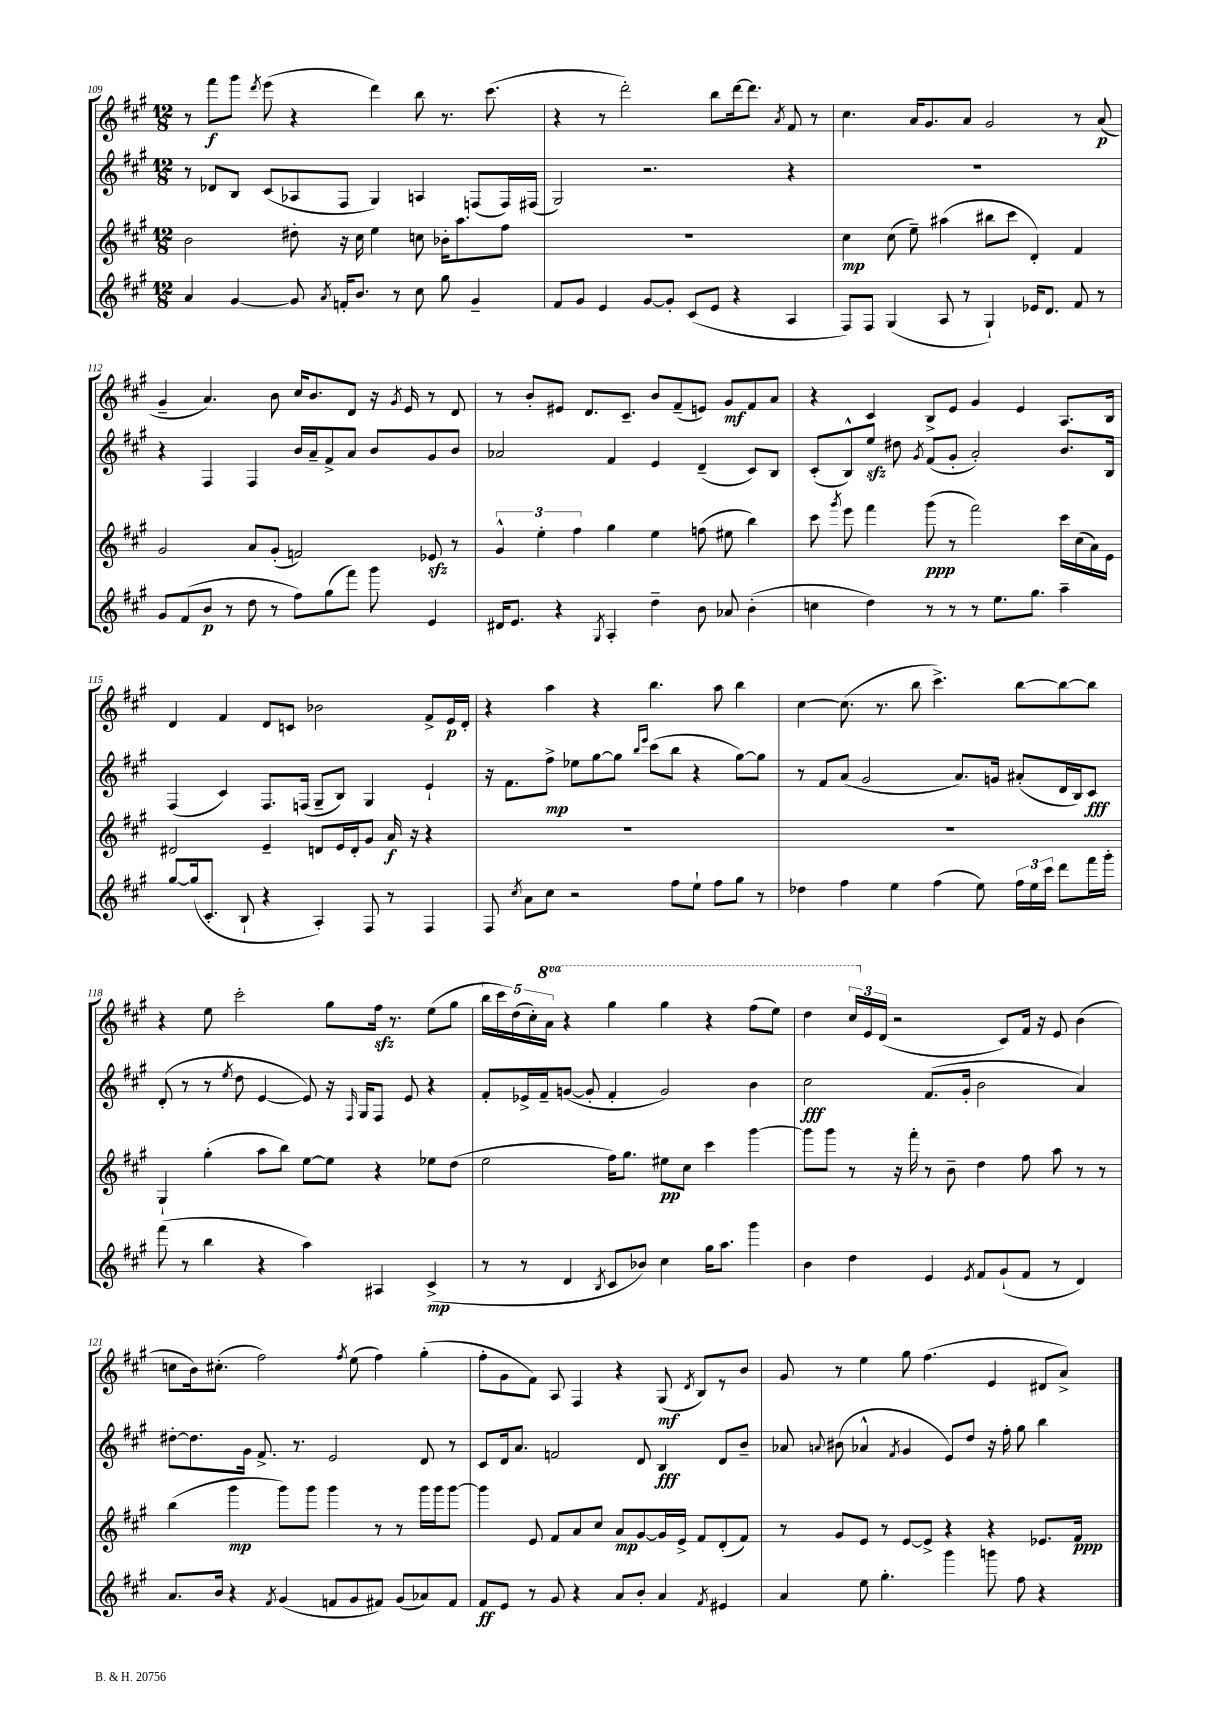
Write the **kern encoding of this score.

**kern	**dynam	**kern	**dynam	**kern	**dynam	**kern	**dynam
*part4	*part4	*part3	*part3	*part2	*part2	*part1	*part1
*staff4	*staff4	*staff3	*staff3	*staff2	*staff2	*staff1	*staff1
*clefG2	*	*clefG2	*	*clefG2	*	*clefG2	*
*k[f#c#g#]	*	*k[f#c#g#]	*	*k[f#c#g#]	*	*k[f#c#g#]	*
*M12/8	*	*M12/8	*	*M12/8	*	*M12/8	*
=109	=109	=109	=109	=109	=109	=109	=109
4a/	.	2b\	.	8r	.	8r	.
.	.	.	.	8d-X/L	.	8fff#\L	f
[4g#/	.	.	.	8B/J	.	8ggg#\J	.
.	.	.	.	.	.	8qddd/	.
.	.	.	.	(8c#/L	.	(8eee\	.
8g#/]	.	8dd#X'\	.	8A-X/	.	4r	.
8qa/	.	.	.	.	.	.	.
16fn'/KL	.	16r	.	8F#/J	.	.	.
8.b/J	.	16cc#\	.	.	.	.	.
.	.	4ee\	.	4G#/)	.	4ddd\)	.
8r	.	.	.	.	.	.	.
8cc#\	.	8ccn\	.	4An/	.	8bb\	.
8gg#\	.	16b-X'\KL	.	.	.	8.r	.
.	.	8.aa\	.	.	.	.	.
4g#~/	.	.	.	(8Fn/L	.	.	.
.	.	.	.	.	.	(8.ccc#\	.
.	.	8ff#\J	.	16F/L)	.	.	.
.	.	.	.	(16F#X/JJ	.	.	.
=110	=110	=110	=110	=110	=110	=110	=110
8f#/L	.	1.r	.	2G#/)	.	4r	.
8g#/J	.	.	.	.	.	.	.
4e/	.	.	.	.	.	8r	.
.	.	.	.	.	.	2ddd'\)	.
[8g#/L	.	.	.	2.r	.	.	.
8g#'/J]	.	.	.	.	.	.	.
(8c#/L	.	.	.	.	.	.	.
8e/J	.	.	.	.	.	8bb\L	.
4r	.	.	.	.	.	[16ddd\k	.
.	.	.	.	.	.	8.ddd\J]	.
.	.	.	.	.	.	8qa/	.
4A/	.	.	.	4r	.	8f#/	.
.	.	.	.	.	.	8r	.
=111	=111	=111	=111	=111	=111	=111	=111
8F#/L)	.	4cc#\	mp	1.r	.	4.cc#\	.
8F#/J	.	.	.	.	.	.	.
(4G#/	.	(8cc#\	.	.	.	.	.
.	.	8ee~\)	.	.	.	16a/KL	.
.	.	.	.	.	.	8.g#/	.
8A/	.	(4aa#X\	.	.	.	.	.
8r	.	.	.	.	.	8a/J	.
4G#`/)	.	8bb#X\L	.	.	.	2g#/	.
.	.	8ccc#\J	.	.	.	.	.
16e-X/KL	.	4d'/)	.	.	.	.	.
8.d/J	.	.	.	.	.	.	.
8f#/	.	4f#/	.	.	.	8r	.
8r	.	.	.	.	.	(8a/	p
!!LO:LB:g=z
=112	=112	=112	=112	=112	=112	=112	=112
8g#/L	.	2g#/	.	4r	.	4g#~/	.
(8f#/	.	.	.	.	.	.	.
8b/J	p	.	.	4F#/	.	4.a/)	.
8r	.	.	.	.	.	.	.
8dd\	.	8a/L	.	4F#/	.	.	.
8r	.	(8g#'/J	.	.	.	8b\	.
8ff#\L)	.	2fn/)	.	16b/LL	.	16cc#/KL	.
.	.	.	.	16a~/J	.	8.b/	.
(8gg#\	.	.	.	8f#^/	.	.	.
8fff#\J)	.	.	.	8a/J	.	8d/J	.
8ggg#\	.	.	.	8b/L	.	16r	.
.	.	.	.	.	.	8qg#/	.
.	.	.	.	.	.	16e/	.
4e/	.	8e-Xzz/	.	8g#/	.	8r	.
.	.	8r	.	8b/J	.	8d/	.
=113	=113	=113	=113	=113	=113	=113	=113
16d#X/KL	.	6g#^^/	.	2a-X/	.	8r	.
8.e/J	.	.	.	.	.	.	.
.	.	.	.	.	.	8b'/L	.
.	.	6ee'\	.	.	.	.	.
4r	.	.	.	.	.	8e#X/J	.
.	.	6ff#\	.	.	.	.	.
.	.	.	.	.	.	8.d/L	.
8qG#/	.	.	.	.	.	.	.
4A'/	.	4gg#\	.	4f#/	.	.	.
.	.	.	.	.	.	8.c#~/J	.
4dd~\	.	4ee\	.	4e/	.	8b/L	.
.	.	.	.	.	.	(8f#~/	.
8b\	.	(8ffn\	.	(4d~/	.	8en/J)	.
8a-X/	.	8ee#X\	.	.	.	8g#/L	mf
(4b'\	.	4bb\)	.	8c#/L)	.	8f#/	.
.	.	.	.	8B/J	.	8a/J	.
=114	=114	=114	=114	=114	=114	=114	=114
4ccn\	.	8ccc#\	.	(8c#'/L	.	4r	.
.	.	8qggg#/	.	.	.	.	.
.	.	8eee\	.	8B^^/)	.	.	.
4dd\)	.	4fff#\	.	8eezz/J	.	4c#/	.
.	.	.	.	8dd#X\	.	.	.
.	.	.	.	8qg#/	.	.	.
8r	.	(8ggg#\	ppp	(8f#/L	.	8B^/L	.
8r	.	8r	.	8g#'/J	.	8e/J	.
8r	.	2fff#\)	.	2a'/)	.	4g#/	.
8.ee\L	.	.	.	.	.	.	.
.	.	.	.	.	.	4e/	.
8.gg#\J	.	.	.	.	.	.	.
4aa~\	.	16ccc#\LL	.	8.b/L	.	8.A/L	.
.	.	(16cc#\	.	.	.	.	.
.	.	16a\)	.	.	.	.	.
.	.	16e\JJ	.	16B/Jk	.	16B/Jk	.
!!LO:LB:g=z
=115	=115	=115	=115	=115	=115	=115	=115
[8gg#/L	.	2d#X/	.	(4F#/	.	4d/	.
(16gg#/k]	.	.	.	.	.	.	.
8.c#'/J	.	.	.	.	.	.	.
.	.	.	.	4c#/)	.	4f#/	.
8B`/	.	.	.	.	.	.	.
4r	.	4e~/	.	8.F#/L	.	8d/L	.
.	.	.	.	.	.	8cn/J	.
.	.	.	.	(16Fn/Jk	.	.	.
4A'/)	.	8dn/L	.	8G#~/L	.	2b-X\	.
.	.	16e/L	.	8B/J)	.	.	.
.	.	16d'/J	.	.	.	.	.
8F#/	.	8g#/J	.	4G#/	.	.	.
8r	.	16a/	f	.	.	.	.
.	.	16r	.	.	.	.	.
4F#/	.	4r	.	4e`/	.	8f#^/L	.
.	.	.	.	.	.	16e/L	p
.	.	.	.	.	.	16d'/JJ	.
=116	=116	=116	=116	=116	=116	=116	=116
8F#/	.	1.r	.	16r	.	4r	.
.	.	.	.	8.f#\L	.	.	.
8qcc#/	.	.	.	.	.	.	.
8a\L	.	.	.	.	.	.	.
8cc#\J	.	.	.	8ff#^\J	mp	4aa\	.
2r	.	.	.	8ee-X\L	.	.	.
.	.	.	.	[8gg#\	.	4r	.
.	.	.	.	8gg#\J]	.	.	.
.	.	.	.	16qqbb/LL	.	.	.
.	.	.	.	16qqeee/JJ	.	.	.
.	.	.	.	(8ccc#\L	.	4.bb\	.
8ff#\L	.	.	.	8bb\J	.	.	.
8ee`\J	.	.	.	4r	.	.	.
8ff#\L	.	.	.	.	.	8aa\	.
8gg#\J	.	.	.	[8gg#\L)	.	4bb\	.
8r	.	.	.	8gg#\J]	.	.	.
=117	=117	=117	=117	=117	=117	=117	=117
4dd-X\	.	1.r	.	8r	.	[4cc#\	.
.	.	.	.	8f#/L	.	.	.
4ff#\	.	.	.	(8a/J	.	(8.cc#\]	.
.	.	.	.	2g#/	.	.	.
.	.	.	.	.	.	8.r	.
4ee\	.	.	.	.	.	.	.
.	.	.	.	.	.	8bb\	.
(4ff#\	.	.	.	.	.	4.ccc#^\)	.
.	.	.	.	8.a/L)	.	.	.
8ee\)	.	.	.	.	.	.	.
.	.	.	.	16gn/Jk	.	.	.
24ff#\LL	.	.	.	(8a#X'/L	.	[8bb\L	.
24ee\	.	.	.	.	.	.	.
24ccc#\JJ	.	.	.	.	.	.	.
8ddd\L	.	.	.	16d/L	.	8bb\_	.
.	.	.	.	16B/J)	.	.	.
16fff#\L	.	.	.	8c#/J	fff	8bb\J]	.
16ggg#'\JJ	.	.	.	.	.	.	.
!!LO:LB:g=z
=118	=118	=118	=118	=118	=118	=118	=118
(8fff#\	.	4G#`/	.	(8d'/	.	4r	.
8r	.	.	.	8r	.	.	.
4bb\	.	(4gg#'\	.	8r	.	8ee\	.
.	.	.	.	8qee/	.	.	.
.	.	.	.	8dd\	.	2ccc#'\	.
4r	.	8aa\L	.	[4e/	.	.	.
.	.	8bb\J)	.	.	.	.	.
4aa\)	.	[8ee\L	.	8e/])	.	.	.
.	.	8ee\J]	.	16r	.	8gg#\L	.
.	.	.	.	16qqF#/	.	.	.
.	.	.	.	16G#/KL	.	.	.
4A#X/	.	4r	.	8F#/J	.	16ff#zz\Jk	.
.	.	.	.	.	.	8.r	.
.	.	.	.	8e/	.	.	.
(4c#^/	mp	8ee-X\L	.	4r	.	(8ee\L	.
.	.	(8dd\J	.	.	.	8gg#\J	.
=119	=119	=119	=119	=119	=119	=119	=119
8r	.	2ee\	.	8f#'/L	.	20bb\LL	.
.	.	.	.	.	.	20ccc#\)	.
.	.	.	.	.	.	(20dd\	.
8r	.	.	.	16e-X^/L	.	.	.
.	.	.	.	.	.	20cc#'\)	.
.	.	.	.	16f#~/J	.	.	.
*	*	*	*	*	*	*8va	*
.	.	.	.	.	.	20aa\JJ	.
4d/	.	.	.	([8gn/J	.	4r	.
.	.	.	.	8g'/]	.	.	.
8qB/	.	.	.	.	.	.	.
8c#/L	.	16ff#\KL)	.	4f#'/	.	4ggg#\	.
.	.	8.gg#\J	.	.	.	.	.
8b-X/J)	.	.	.	.	.	.	.
4cc#\	.	8ee#X\L	pp	2g/)	.	4ggg#\	.
.	.	8cc#\J	.	.	.	.	.
16gg#\KL	.	4ccc#\	.	.	.	4r	.
8.aa\J	.	.	.	.	.	.	.
4ggg#\	.	[4ggg#\	.	4b\	.	(8fff#\L	.
.	.	.	.	.	.	8eee\J)	.
=120	=120	=120	=120	=120	=120	=120	=120
4b\	.	8ggg#\L]	.	2cc#\	fff	4ddd\	.
.	.	8ggg#\J	.	.	.	.	.
4dd\	.	8r	.	.	.	24ccc#/LL	.
*	*	*	*	*	*	*X8va	*
.	.	.	.	.	.	24e/	.
.	.	.	.	.	.	(24d/JJ	.
.	.	16r	.	.	.	2r	.
.	.	16fff#'\	.	.	.	.	.
4e/	.	8r	.	(8.f#/L	.	.	.
.	.	8b~\	.	.	.	.	.
.	.	.	.	16g#'/Jk	.	.	.
8qe/	.	.	.	.	.	.	.
8f#/L	.	4dd\	.	2b\	.	.	.
(8g#`/	.	.	.	.	.	8c#/L)	.
8f#/J	.	8ff#\	.	.	.	16f#/Jk	.
.	.	.	.	.	.	16r	.
8r	.	8aa\	.	.	.	8e/	.
4d/)	.	8r	.	4a/)	.	(4b\	.
.	.	8r	.	.	.	.	.
!!LO:LB:g=z
=121	=121	=121	=121	=121	=121	=121	=121
8.a/L	.	(4bb\	.	[8dd#X'\L	.	8ccn\L	.
.	.	.	.	8.dd#\]	.	16b\k)	.
16b/Jk	.	.	.	.	.	(8.cc#X'\J	.
4r	.	4ggg#\	mp	.	.	.	.
.	.	.	.	16g#\Jk	.	.	.
.	.	.	.	8.f#^/	.	2ff#\)	.
8qf#/	.	.	.	.	.	.	.
(4g#/	.	8ggg#\L)	.	.	.	.	.
.	.	.	.	8.r	.	.	.
.	.	8ggg#\J	.	.	.	.	.
8fn/L	.	4ggg#\	.	2e/	.	.	.
.	.	.	.	.	.	8qff#/	.
8g#/	.	.	.	.	.	(8ee\	.
8f#X/J)	.	8r	.	.	.	4ff#\)	.
(8g#/L	.	8r	.	.	.	.	.
8a-X/)	.	16ggg#\LL	.	8d/	.	(4gg#'\	.
.	.	16ggg#\J	.	.	.	.	.
8f#/J	.	[8ggg#\J	.	8r	.	.	.
=122	=122	=122	=122	=122	=122	=122	=122
8f#/L	ff	4ggg#\]	.	8c#/L	.	8ff#'\L	.
8e/J	.	.	.	16d/k	.	8g#\	.
.	.	.	.	8.a/J	.	.	.
8r	.	8e/	.	.	.	8f#\J)	.
8g#/	.	8f#/L	.	2fn/	.	8A/	.
4r	.	8a/	.	.	.	4F#/	.
.	.	8cc#/J	.	.	.	.	.
8a/L	.	8a/L	mp	.	.	4r	.
8b'/J	.	[8g#/	.	8d/	.	.	.
4a/	.	16g#/L]	.	4B/	fff	(8G#/	mf
.	.	16e^/JJ	.	.	.	.	.
.	.	.	.	.	.	8qd/	.
.	.	8f#/L	.	.	.	8B/L)	.
8qf#/	.	.	.	.	.	.	.
4e#X/	.	(8d'/	.	8d/L	.	8r	.
.	.	8f#/J)	.	8b~/J	.	8b/J	.
=123	=123	=123	=123	=123	=123	=123	=123
4a/	.	8r	.	8a-X/	.	8g#/	.
.	.	.	.	8qqan/	.	.	.
.	.	8g#/L	.	(8b#X\	.	8r	.
8ee\	.	8e/J	.	4a-X^^/	.	4ee\	.
4.gg#'\	.	8r	.	.	.	.	.
.	.	.	.	8qf#/	.	.	.
.	.	[8e/L	.	4g#/	.	8gg#\	.
.	.	8e^/J]	.	.	.	(4.ff#\	.
4ggg#\	.	4r	.	8e/L)	.	.	.
.	.	.	.	8dd/J	.	.	.
8gggn\	.	4r	.	16r	.	4e/	.
.	.	.	.	16ff#'\	.	.	.
8ff#\	.	.	.	8gg#\	.	.	.
4r	.	8.e-X/L	.	4bb\	.	8d#X/L	.
.	.	.	.	.	.	8a^/J)	.
.	.	16f#/Jk	ppp	.	.	.	.
==	==	==	==	==	==	==	==
*-	*-	*-	*-	*-	*-	*-	*-
